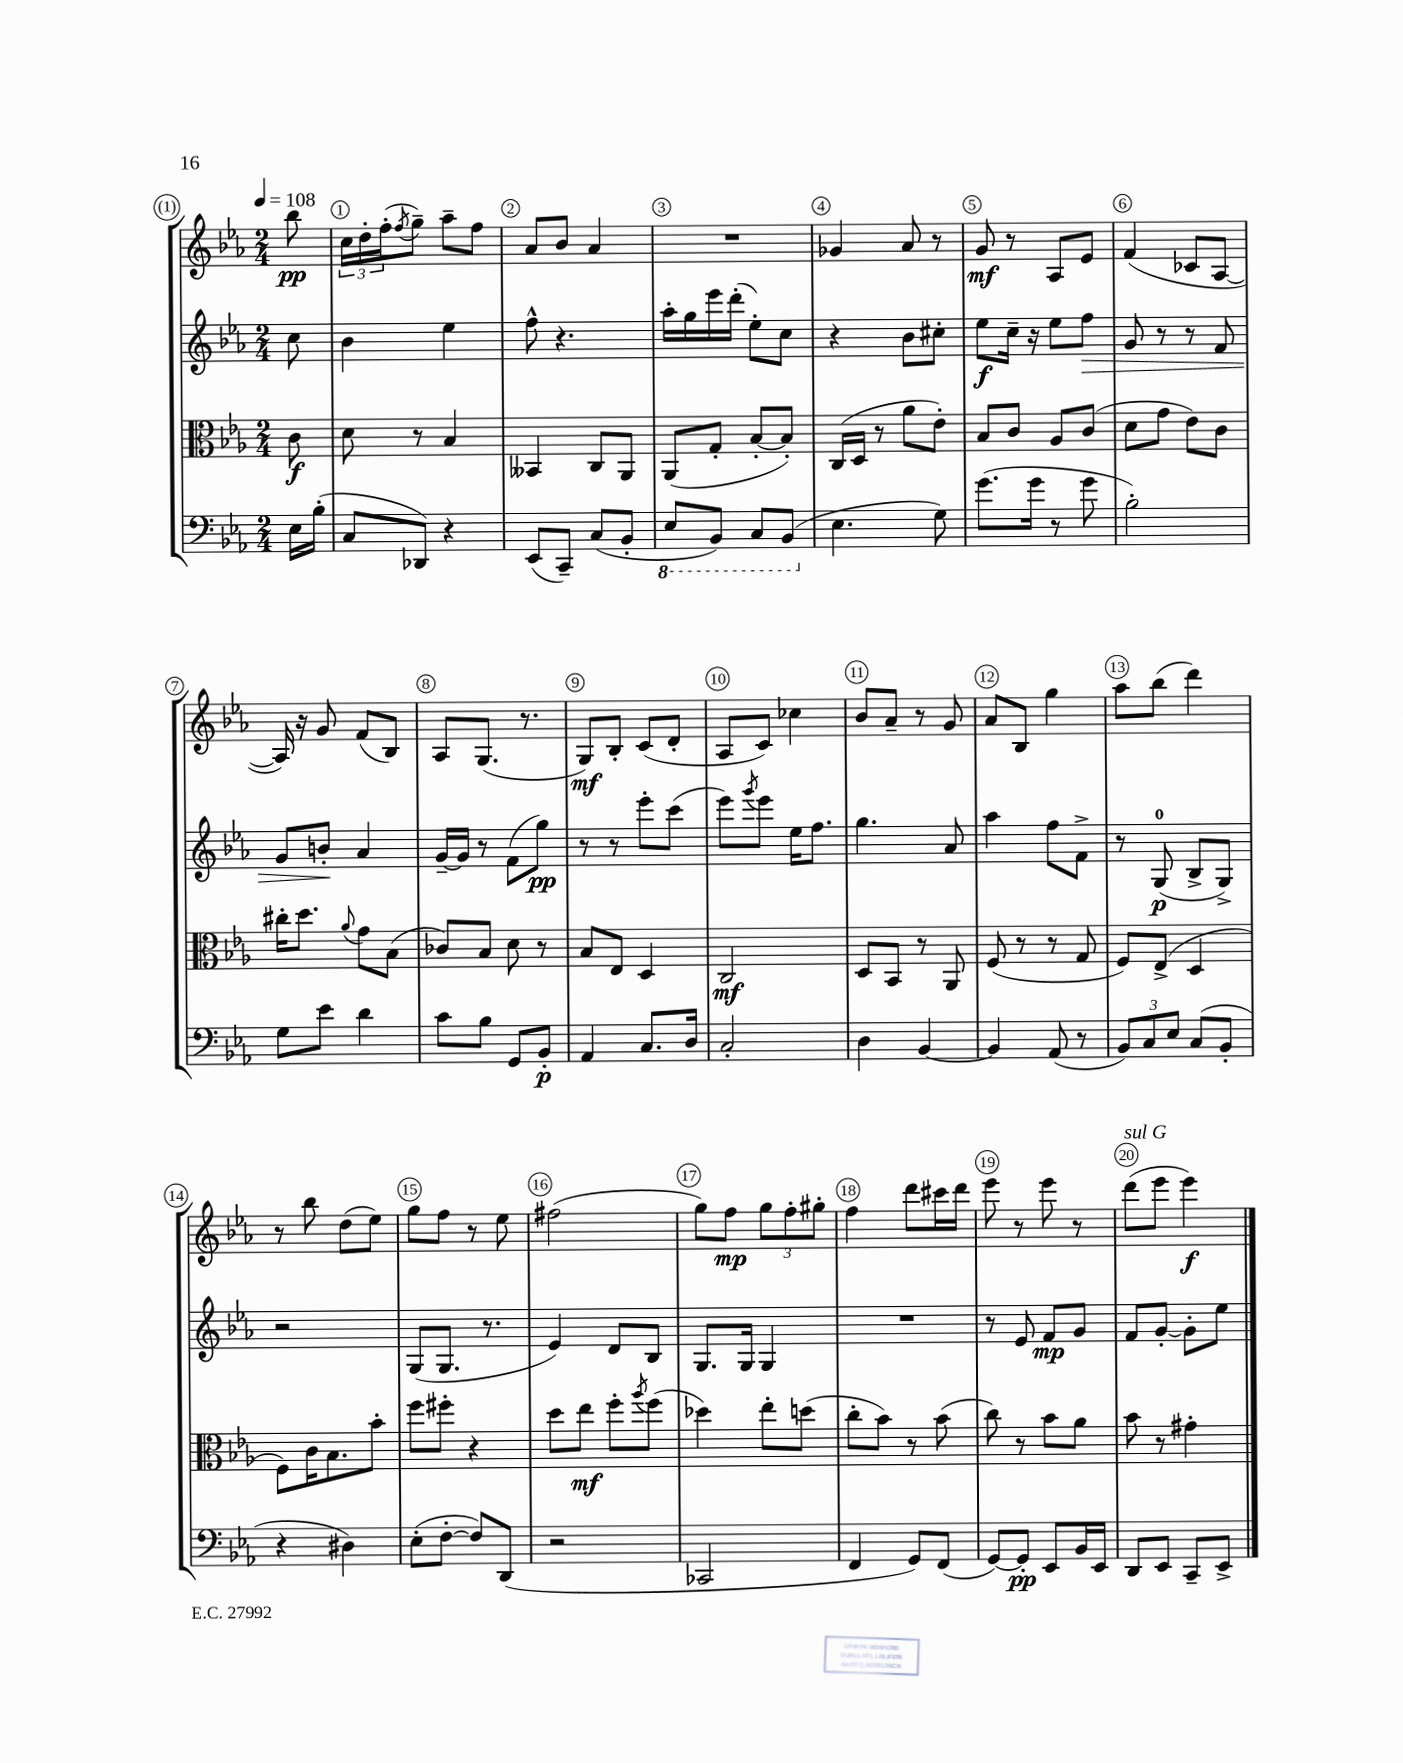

**kern	**kern	**kern	**kern
*staff4	*staff3	*staff2	*staff1
*clefF4	*clefC3	*clefG2	*clefG2
*k[b-e-a-]	*k[b-e-a-]	*k[b-e-a-]	*k[b-e-a-]
*M2/4	*M2/4	*M2/4	*M2/4
*MM108	*MM108	*MM108	*MM108
16E-	8c	8cc	8bb-
(16B-'	.	.	.
=	=	=	=
8C	8d	4b-	24cc
.	.	.	24dd'
.	.	.	(24ff'
.	.	.	8qff
8DD-)	8r	.	8gg~)
4r	4B-	4ee-	8aa-~
.	.	.	8ff
=	=	=	=
(8EE-	4BB--	8ff^^	8a-
8CC~)	.	4.r	8b-
(8C	8C	.	4a-
8BB-'	8AA-	.	.
=	=	=	=
8EE-	(8AA-	16aa-'	2r
.	.	16gg	.
8BBB-)	8G'	16eee-	.
.	.	(16ddd'	.
8CC	[8B-'	8ee-')	.
(8BBB-	8B-'])	8cc	.
=	=	=	=
4.E-	(16C	4r	4g-
.	16D	.	.
.	8r	.	.
.	8a-	8b-	8a-
8G)	8e-')	8cc#'	8r
=	=	=	=
(8.g	8B-	8ee-	8g
.	8c	16cc~	8r
16g	.	16r	.
8r	8A-	8ee-	8A-
8g	(8c	8ff	8e-
=	=	=	=
2B-')	8d	8g	(4f
.	8g	8r	.
.	8e-)	8r	8c-
.	8c	8f	[8A-
=	=	=	=
8G	16cc#'	8g	16A-])
.	8.dd	.	16r
8e-	.	8b'	8g
.	8qqa-	.	.
4d	8g	4a-	(8f
.	(8B-	.	8B-)
=	=	=	=
8c	8c-)	[16g~	8A-
.	.	16g]	.
8B-	8B-	8r	(8.G
8GG	8d	(8f	.
.	.	.	8.r
8BB-'	8r	8gg)	.
=	=	=	=
4AA-	8B-	8r	8G)
.	8E-	8r	8B-'
8.C	4D	8eee-'	(8c
.	.	(8ccc	8d'
16D	.	.	.
=	=	=	=
2C'	2C	8eee-)	8A-
.	.	8qggg	.
.	.	8eee-	8c)
.	.	16ee-	4cc-
.	.	8.ff	.
=	=	=	=
4D	8D	4.gg	8b-
.	8BB-	.	8a-~
[4BB-	8r	.	8r
.	8AA-	8a-	8g
=	=	=	=
4BB-]	(8F	4aa-	8a-
.	8r	.	8B-
(8AA-	8r	8ff	4gg
8r	8G	8f^	.
=	=	=	=
12BB-)	8F)	8r	8aa-
12C	.	.	.
.	(8E-^	(8G	(8bb-
12E-	.	.	.
(8C	4D	8B-^	4ddd)
8BB-'	.	8G^)	.
=	=	=	=
4r	8F)	2r	8r
.	16c	.	8bb-
.	8.B-	.	.
4D#)	.	.	(8dd
.	8b-'	.	8ee-)
=	=	=	=
(8E-'	8ff	(8G	8gg
[8F'	8ff#'	8.G	8ff
8F])	4r	.	8r
.	.	8.r	.
(8DD	.	.	8ee-
=	=	=	=
2r	8dd	4e-)	(2ff#
.	8ee-	.	.
.	8ff'	8d	.
.	8qaa-	.	.
.	(8ff	8B-	.
=	=	=	=
2CC-	4dd-)	8.G	8gg)
.	.	.	8ff
.	.	16G	.
.	8ee-'	4G	12gg
.	.	.	12ff'
.	(8dd	.	.
.	.	.	12gg#'
=	=	=	=
4FF	8cc'	2r	4ff
.	8b-)	.	.
8GG)	8r	.	8ddd
(8FF	(8b-	.	16ccc#
.	.	.	16ddd
=	=	=	=
[8GG)	8cc)	8r	8eee-
8GG']	8r	8e-	8r
8EE-	8b-	8f	8eee-
16BB-	8a-	8g	8r
16EE-	.	.	.
=	=	=	=
8DD	8b-	8f	(8ddd
8EE-	8r	[8g'	8eee-
8CC~	4g#'	8g']	4eee-)
8EE-^	.	8ee-	.
==	==	==	==
*-	*-	*-	*-
